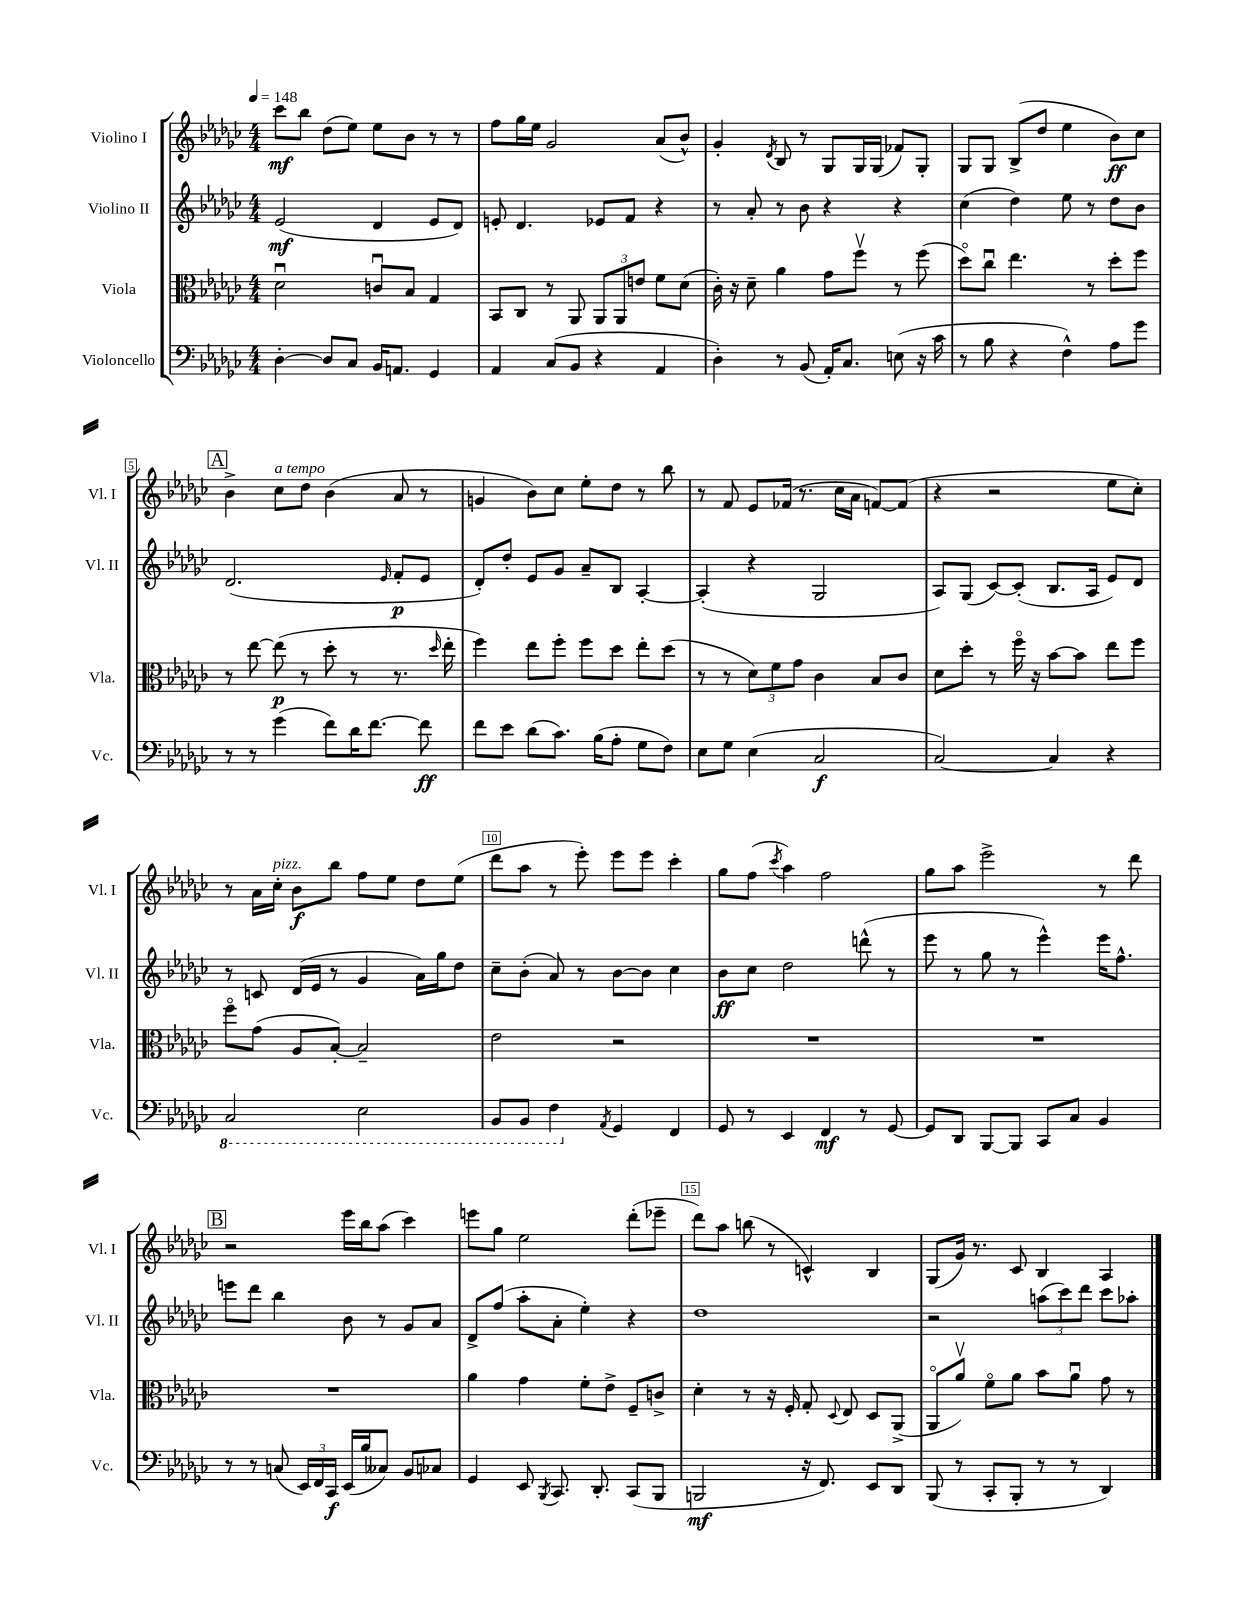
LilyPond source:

<<
\new StaffGroup <<
\new Staff = "s0" \with { instrumentName = "Violino I" shortInstrumentName = "Vl. I" } {
    \clef treble \key ges \major \numericTimeSignature \time 4/4 \tempo 4 = 148
    \autoBeamOff ces'''8[\mf bes''8] des''8[( ees''8]) ees''8[ bes'8] r8 r8 |
    f''8[ ges''16 ees''16] ges'2 aes'8[( bes'8]-^) |
    ges'4-. \acciaccatura { des'8 } bes8 r8 ges8[ ges16 ges16]( fes'8[) ges8]-. |
    ges8[ ges8] bes8[->( des''8] ees''4 bes'8[\ff) ces''8] |
    \mark \markup { \box "A" } bes'4-> ces''8[^\markup { \italic "a tempo" } des''8] bes'4( aes'8 r8 |
    g'4 bes'8[) ces''8] ees''8[-. des''8] r8 bes''8 |
    r8 f'8 ees'8[ fes'16]( r8. ces''16[ aes'16] f'8[~) f'8]( |
    r4 r2 ees''8[ ces''8]-.) |
    r8 aes'16[ ces''16]-.^\markup { \italic "pizz." } bes'8[\f bes''8] f''8[ ees''8] des''8[ ees''8]( |
    des'''8[ aes''8] r8 ees'''8-.) ees'''8[ ees'''8] ces'''4-. |
    ges''8[ f''8]( \acciaccatura { ces'''8 } aes''4) f''2 |
    ges''8[ aes''8] ees'''2-> r8 des'''8 |
    \mark \markup { \box "B" } r2 ees'''16[ bes''16 aes''8]( ces'''4) |
    e'''8[ ges''8] ees''2 des'''8[-.( ees'''8]-- |
    des'''8[) aes''8] b''8( r8 c'4-^) bes4 |
    ges8[( ges'16]) r8. ces'8 bes4 aes4 \bar "|." |
}
\new Staff = "s1" \with { instrumentName = "Violino II" shortInstrumentName = "Vl. II" } {
    \clef treble \key ges \major \numericTimeSignature \time 4/4
    \autoBeamOff ees'2\mf( des'4 ees'8[ des'8]) |
    e'8-. des'4. ees'8[ f'8] r4 |
    r8 aes'8-. r8 bes'8 r4 r4 |
    ces''4( des''4) ees''8 r8 des''8[ bes'8] |
    \mark \markup { \box "A" } des'2.( \grace { ees'16 } f'8[-.\p ees'8] |
    des'8[-.) des''8]-. ees'8[ ges'8] aes'8[-- bes8] aes4~-. |
    aes4-.( r4 ges2 |
    aes8[) ges8]( ces'8[~) ces'8]-.( bes8.[ aes16] ees'8[) des'8] |
    r8 c'8 des'16[( ees'16] r8 ges'4 aes'16[) ges''16 des''8] |
    ces''8[-- bes'8]-.( aes'8) r8 bes'8[~ bes'8] ces''4 |
    bes'8[\ff ces''8] des''2 d'''8-^( r8 |
    ees'''8 r8 ges''8 r8 ees'''4-^) ees'''16[ f''8.]-^ |
    \mark \markup { \box "B" } e'''8[ des'''8] bes''4 bes'8 r8 ges'8[ aes'8] |
    des'8[-> f''8]( aes''8[-. aes'8]-. ees''4-.) r4 |
    des''1 |
    r2 \tuplet 3/2 { a''8[( ces'''8) des'''8] } ces'''8[ aes''8]-. \bar "|." |
}
\new Staff = "s2" \with { instrumentName = "Viola" shortInstrumentName = "Vla." } {
    \clef alto \key ges \major \numericTimeSignature \time 4/4
    \autoBeamOff des'2\downbow c'8[\downbow bes8] ges4 |
    bes,8[ ces8] r8 aes,8 \tuplet 3/2 { aes,8[ aes,8 e'8] } f'8[ des'8]( |
    ces'16-.) r16 des'8-- aes'4 ges'8[ f''8]\upbow r8 f''8( |
    des''8[\flageolet) ces''8]\downbow ees''4. r8 des''8[-. f''8] |
    \mark \markup { \box "A" } r8 ees''8~ ees''8\p( r8 des''8-. r8 r8. \grace { des''16 } ees''16-. |
    f''4) ees''8[ f''8]-. f''8[ des''8] ees''8[-. des''8]( |
    r8 r8 \tuplet 3/2 { des'8[) f'8 ges'8] } ces'4 bes8[ ces'8] |
    des'8[ des''8]-. r8 f''16\flageolet r16 bes'8[~ bes'8] ees''8[ f''8] |
    f''8[\flageolet ges'8]( aes8[ bes8]~-.) bes2-- |
    ees'2 r2 |
    R1 |
    R1 |
    \mark \markup { \box "B" } R1 |
    aes'4 ges'4 f'8[-. ees'8]-> f8[-- c'8]-> |
    des'4-. r8 r16 f16-. ges8-. \appoggiatura { des8 } ees8 des8[ aes,8]->( |
    aes,8[\flageolet aes'8]\upbow) f'8[\flageolet aes'8] bes'8[ aes'8]\downbow ges'8 r8 \bar "|." |
}
\new Staff = "s3" \with { instrumentName = "Violoncello" shortInstrumentName = "Vc." } {
    \clef bass \key ges \major \numericTimeSignature \time 4/4
    \autoBeamOff des4~-. des8[ ces8] bes,16[ a,8.] ges,4 |
    aes,4 ces8[( bes,8] r4 aes,4 |
    des4-.) r8 bes,8( aes,16[-.) ces8.] e8( r16 ces'16 |
    r8 bes8 r4 f4-^) aes8[ ges'8] |
    \mark \markup { \box "A" } r8 r8 ges'4( f'8[) des'16 f'8.]~ f'8\ff |
    f'8[ ees'8] des'8[( ces'8.]) bes16[( aes8]-. ges8[ f8]) |
    ees8[ ges8] ees4( ces2\f |
    ces2~) ces4 r4 |
    \ottava #-1 ces,2 ees,2 |
    bes,,8[ bes,,8] f,4 \ottava #0 \acciaccatura { aes,8 } ges,4 f,4 |
    ges,8 r8 ees,4 f,4\mf r8 ges,8~ |
    ges,8[ des,8] bes,,8[~ bes,,8] ces,8[ ces8] bes,4 |
    \mark \markup { \box "B" } r8 r8 c8( \tuplet 3/2 { ees,16[) f,16 ces,16]\f } ees,16[( bes16 ceses8]) bes,8[ ces8] |
    ges,4 ees,8 \acciaccatura { bes,,8 } ces,8. des,8.-. ces,8[( bes,,8] |
    b,,2\mf r16 f,8.) ees,8[ des,8] |
    bes,,8( r8 ces,8[-. bes,,8]-. r8 r8 des,4) \bar "|." |
}
>>
>>
\layout { \context { \Score \override BarNumber.break-visibility = ##(#f #t #t) barNumberVisibility = #(every-nth-bar-number-visible 5) \override BarNumber.stencil = #(make-stencil-boxer 0.1 0.3 ly:text-interface::print) } }
